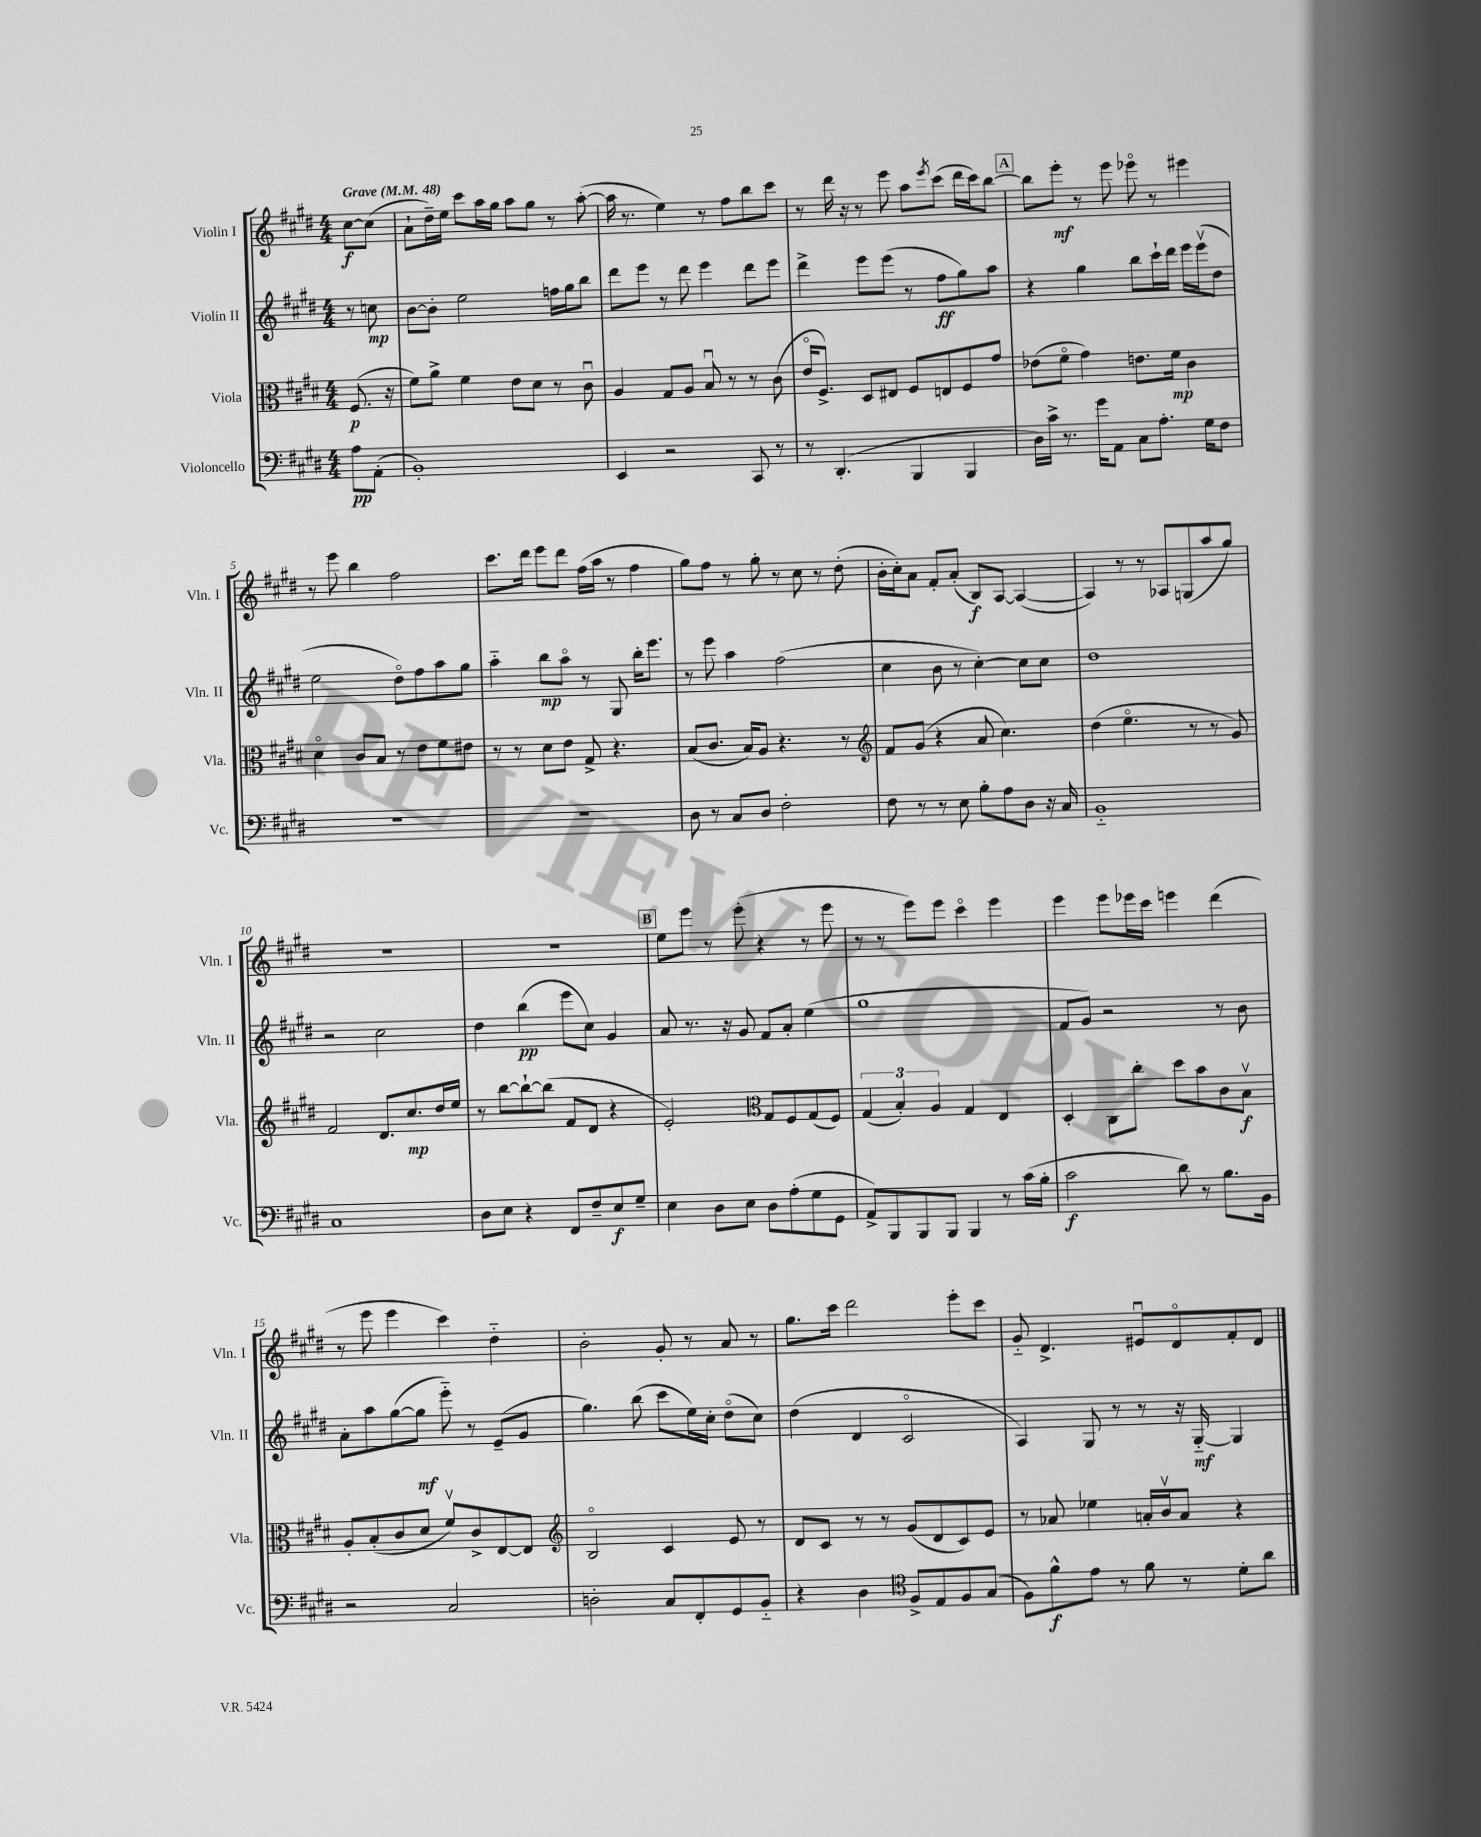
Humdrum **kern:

**kern	**dynam	**kern	**dynam	**kern	**dynam	**kern	**dynam
*part4	*part4	*part3	*part3	*part2	*part2	*part1	*part1
*staff4	*staff4	*staff3	*staff3	*staff2	*staff2	*staff1	*staff1
*I"Violoncello	*	*I"Viola	*	*I"Violin II	*	*I"Violin I	*
*I'Vc.	*	*I'Vla.	*	*I'Vln. II	*	*I'Vln. I	*
*clefF4	*	*clefC3	*	*clefG2	*	*clefG2	*
*k[f#c#g#d#]	*	*k[f#c#g#d#]	*	*k[f#c#g#d#]	*	*k[f#c#g#d#]	*
*M4/4	*	*M4/4	*	*M4/4	*	*M4/4	*
*MM48	*	*MM48	*	*MM48	*	*MM48	*
=	=	=	=	=	=	=	=
!	!	!	!	!	!	!LO:TX:a:B:t=Grave	!
8A\L	pp	(8.F#/	p	8r	.	[8cc#\L	f
(8AA'\J	.	.	.	8ccn\	mp	(8cc#\J]	.
.	.	16r	.	.	.	.	.
=1	=1	=1	=1	=1	=1	=1	=1
1BB')	.	8f#\L)	.	[8b\L	.	8a`\L	.
.	.	8a^\J	.	8b'\J]	.	16dd#~\L)	.
.	.	.	.	.	.	16ee\JJ	.
.	.	4f#\	.	2ee\	.	8ccc#\L	.
.	.	.	.	.	.	16aa\L	.
.	.	.	.	.	.	16gg#\JJ	.
.	.	8e\L	.	.	.	8aa\L	.
.	.	8d#\J	.	.	.	8gg#\J	.
.	.	8r	.	16ffn\LL	.	8r	.
.	.	.	.	16gg#\J	.	.	.
.	.	8c#u\	.	8bb\J	.	([8aa'\	.
=2	=2	=2	=2	=2	=2	=2	=2
4EE/	.	4A/	.	8ddd#\L	.	16aa\]	.
.	.	.	.	.	.	8.r	.
.	.	.	.	8eee\J	.	.	.
2r	.	8G#/L	.	8r	.	4ee\)	.
.	.	8A/J	.	8ddd#\	.	.	.
.	.	8Bu/	.	4eee\	.	8r	.
.	.	8r	.	.	.	8ff#\L	.
8CC#/	.	8r	.	8ddd#\L	.	8bb\	.
8r	.	(8c#\	.	8eee\J	.	8ccc#\J	.
=3	=3	=3	=3	=3	=3	=3	=3
8r	.	16e/KL	.	4ddd#^\	.	8r	.
.	.	8.F#^/J)	.	.	.	.	.
(4.DD#'/	.	.	.	.	.	16ddd#\	.
.	.	.	.	.	.	16r	.
.	.	8D#/L	.	8eee\L	.	8r	.
.	.	8E#X/J	.	(8eee\J	.	8eee\	.
4BBB/	.	8F#/L	.	8r	.	8aa\L	.
.	.	.	.	.	.	8qeee/	.
.	.	8En/	.	8ff#\L	ff	(8ccc#\J	.
4BBB/	.	8F#/	.	8gg#\)	.	16ddd#\LL	.
.	.	.	.	.	.	16ccc#\J)	.
.	.	8g#/J	.	8aa\J	.	[8bb\J	.
!!LO:REH:place=s1:t=A
=4	=4	=4	=4	=4	=4	=4	=4
16D#\LL)	.	(8e-X\L	.	4r	.	8bb\L]	.
16c#^\JJ	.	.	.	.	.	.	.
8.r	.	8f#\J	.	.	.	8eee'\J	mf
.	.	4g#\)	.	4gg#\	.	8r	.
16g#\KL	.	.	.	.	.	.	.
8AA\J	.	.	.	.	.	8eee\	.
8C#\L	.	8.en\L	.	8bb\L	.	8eee-X\	.
8.A'\J	.	.	.	16ccc#`\L	.	8r	.
.	.	16f#\Jk	mp	16ddd#\JJ	.	.	.
.	.	4c#\	.	16eee\LL	.	4eee#X\	.
16G#\KL	.	.	.	(16eeev\J	.	.	.
8F#\J	.	.	.	8dd#\J	.	.	.
!!LO:LB:g=z
=5	=5	=5	=5	=5	=5	=5	=5
1r	.	4d#\	.	2ee\	.	8r	.
.	.	.	.	.	.	8eee\	.
.	.	8c#/L	.	.	.	4bb\	.
.	.	8B/J	.	.	.	.	.
.	.	8r	.	8dd#\L)	.	2ff#\	.
.	.	8e\L	.	8ff#\	.	.	.
.	.	8f#\	.	8aa\	.	.	.
.	.	8e#X\J	.	8gg#\J	.	.	.
=6	=6	=6	=6	=6	=6	=6	=6
1r	.	8r	.	4aa\	.	8.ccc#\L	.
.	.	8r	.	.	.	.	.
.	.	.	.	.	.	16ddd#\Jk	.
.	.	8d#\L	.	8bb\L	mp	8eee\L	.
.	.	8e\J	.	8aa\J	.	8ddd#\J	.
.	.	8G#^/	.	8r	.	(16ff#\LL	.
.	.	.	.	.	.	16aa\JJ	.
.	.	4.r	.	8G#/	.	8r	.
.	.	.	.	16bb'\KL	.	4ff#\	.
.	.	.	.	8.eee\J	.	.	.
=7	=7	=7	=7	=7	=7	=7	=7
8D#\	.	(8B/L	.	8r	.	8gg#\L)	.
8r	.	8.c#/J	.	8eee\	.	8ff#\J	.
8C#/L	.	.	.	4aa\	.	8r	.
.	.	16B/KL)	.	.	.	.	.
8D#/J	.	8A/J	.	.	.	8gg#'\	.
2F#'\	.	4.r	.	(2ff#\	.	8r	.
.	.	.	.	.	.	8cc#\	.
.	.	.	.	.	.	8r	.
.	.	8r	.	.	.	(8dd#'\	.
=8	=8	=8	=8	=8	=8	=8	=8
*	*	*clefG2	*	*	*	*	*
8F#\	.	8f#/L	.	4cc#\	.	16b'\LL	.
.	.	.	.	.	.	16cc#'\J)	.
8r	.	(8g#/J	.	.	.	8a\J	.
8r	.	4r	.	8b\	.	8f#'/L	.
8E\	.	.	.	8r	.	(8a'/J	.
8B'\L	.	8a/	.	[4cc#'\)	.	8B/L)	f
8A\	.	4.cc#\)	.	.	.	[8A/J	.
8D#\J	.	.	.	8cc#\L]	.	(4A/_	.
16r	.	.	.	8cc#\J	.	.	.
16C#/	.	.	.	.	.	.	.
=9	=9	=9	=9	=9	=9	=9	=9
1BB	.	(4dd#\	.	1dd#	.	4A/])	.
.	.	4.ee\	.	.	.	8r	.
.	.	.	.	.	.	8r	.
.	.	.	.	.	.	8A-X/L	.
.	.	8r	.	.	.	(8Gn/	.
.	.	8r	.	.	.	8aa/	.
.	.	8g#/)	.	.	.	8gg#/J)	.
!!LO:LB:g=z
=10	=10	=10	=10	=10	=10	=10	=10
1C#	.	2f#/	.	2r	.	1r	.
.	.	8.d#/L	.	2cc#\	.	.	.
.	.	8.cc#/	mp	.	.	.	.
.	.	16dd#/L	.	.	.	.	.
.	.	16ee/JJ	.	.	.	.	.
=11	=11	=11	=11	=11	=11	=11	=11
8D#\L	.	8r	.	4dd#\	.	1r	.
8E\J	.	[8bb\L	.	.	.	.	.
4r	.	8bb`\_	.	(4bb\	pp	.	.
.	.	(8bb\J]	.	.	.	.	.
8FF#/L	.	8f#/L	.	8eee\L	.	.	.
8F#~/	.	8d#/J	.	8cc#\J)	.	.	.
8E/	f	4r	.	4g#/	.	.	.
8G#~/J	.	.	.	.	.	.	.
!!LO:REH:place=s1:t=B
=12	=12	=12	=12	=12	=12	=12	=12
4E\	.	2e'/)	.	8a/	.	8ee\L	.
.	.	.	.	8.r	.	8eee\J	.
8D#\L	.	.	.	.	.	8r	.
.	.	.	.	16r	.	.	.
8E\J	.	.	.	8g#/	.	(8eee'\	.
*	*	*clefC3	*	*	*	*	*
8D#\L	.	8G#/L	.	8f#/L	.	4r	.
(8A'\	.	8F#/	.	8a'/J	.	.	.
8G#\	.	(8G#/	.	(4ee\	.	8r	.
8GG#\J	.	8F#/J)	.	.	.	8eee\	.
=13	=13	=13	=13	=13	=13	=13	=13
8AA^/L)	.	(6G#/	.	1gg#	.	8r	.
8BBB/	.	.	.	.	.	8r	.
.	.	6B'/)	.	.	.	.	.
8BBB/	.	.	.	.	.	8eee\L)	.
.	.	6A/	.	.	.	.	.
8BBB/J	.	.	.	.	.	8eee\J	.
4BBB/	.	4G#/	.	.	.	4ccc#\	.
8r	.	4E/	.	.	.	4eee\	.
(16c#\LL	.	.	.	.	.	.	.
16B'\JJ	.	.	.	.	.	.	.
=14	=14	=14	=14	=14	=14	=14	=14
2c#\	f	4D#'/	.	8f#/L	.	4eee\	.
.	.	.	.	8g#/J)	.	.	.
.	.	8C#\L	.	2r	.	8eee\L	.
.	.	8cc#'\J	.	.	.	16eee-X\L	.
.	.	.	.	.	.	16ccc#\JJ	.
8d#\)	.	8dd#\L	.	.	.	4eeen\	.
8r	.	8b\	.	.	.	.	.
8.B\L	.	8c#\	.	8r	.	(4ddd#\	.
.	.	8Bv\J	f	8b\	.	.	.
16BB\Jk	.	.	.	.	.	.	.
!!LO:LB:g=z
=15	=15	=15	=15	=15	=15	=15	=15
2r	.	8A'/L	.	8a'\L	.	8r	.
.	.	(8B'/	.	8aa\	.	8eee\	.
.	.	8c#/	.	([8gg#\	.	4eee\	.
.	.	8d#/J	.	8gg#\J]	mf	.	.
2C#/	.	8f#v/L)	.	8eee\)	.	4ccc#\)	.
.	.	8c#^/	.	8r	.	.	.
.	.	[8E/	.	(8e~/L	.	4dd#\	.
.	.	8E/J]	.	8g#/J	.	.	.
=16	=16	=16	=16	=16	=16	=16	=16
*	*	*clefG2	*	*	*	*	*
2Dn'\	.	2B/	.	4.gg#\)	.	2b'\	.
.	.	.	.	(8bb\	.	.	.
8C#/L	.	4c#/	.	8ccc#\L	.	8g#'/	.
8FF#'/	.	.	.	16ee\L)	.	8r	.
.	.	.	.	16cc#'\JJ	.	.	.
8GG#/	.	8e/	.	(8dd#\L	.	8a/	.
8BB/J	.	8r	.	8cc#\J)	.	8r	.
=17	=17	=17	=17	=17	=17	=17	=17
4r	.	8d#/L	.	(4dd#\	.	8.gg#\L	.
.	.	8c#/J	.	.	.	.	.
.	.	.	.	.	.	16ccc#\Jk	.
4D#\	.	8r	.	4d#/	.	2ddd#\	.
.	.	8r	.	.	.	.	.
*clefC4	*	*	*	*	*	*	*
8F#^/L	.	(8g#/L	.	2c#/	.	.	.
8E/	.	8d#/	.	.	.	.	.
8F#/	.	8c#/)	.	.	.	8eee'\L	.
(8G#/J	.	8e/J	.	.	.	8ccc#\J	.
=18	=18	=18	=18	=18	=18	=18	=18
8F#\L)	.	8r	.	4A/)	.	8g#/	.
8f#^^\	f	8a-X/	.	.	.	4.d#^/	.
8e\J	.	4ee-X\	.	8G#/	.	.	.
8r	.	.	.	8r	.	.	.
8f#\	.	16an'/LL	.	8r	.	8e#Xu/L	.
.	.	16bv/J	.	.	.	.	.
8r	.	8a/J	.	16r	.	8d#/	.
.	.	.	.	[16G#/	mf	.	.
8d#'\L	.	4r	.	4G#/]	.	8f#'/	.
8a\J	.	.	.	.	.	8d#/J	.
==	==	==	==	==	==	==	==
*-	*-	*-	*-	*-	*-	*-	*-
